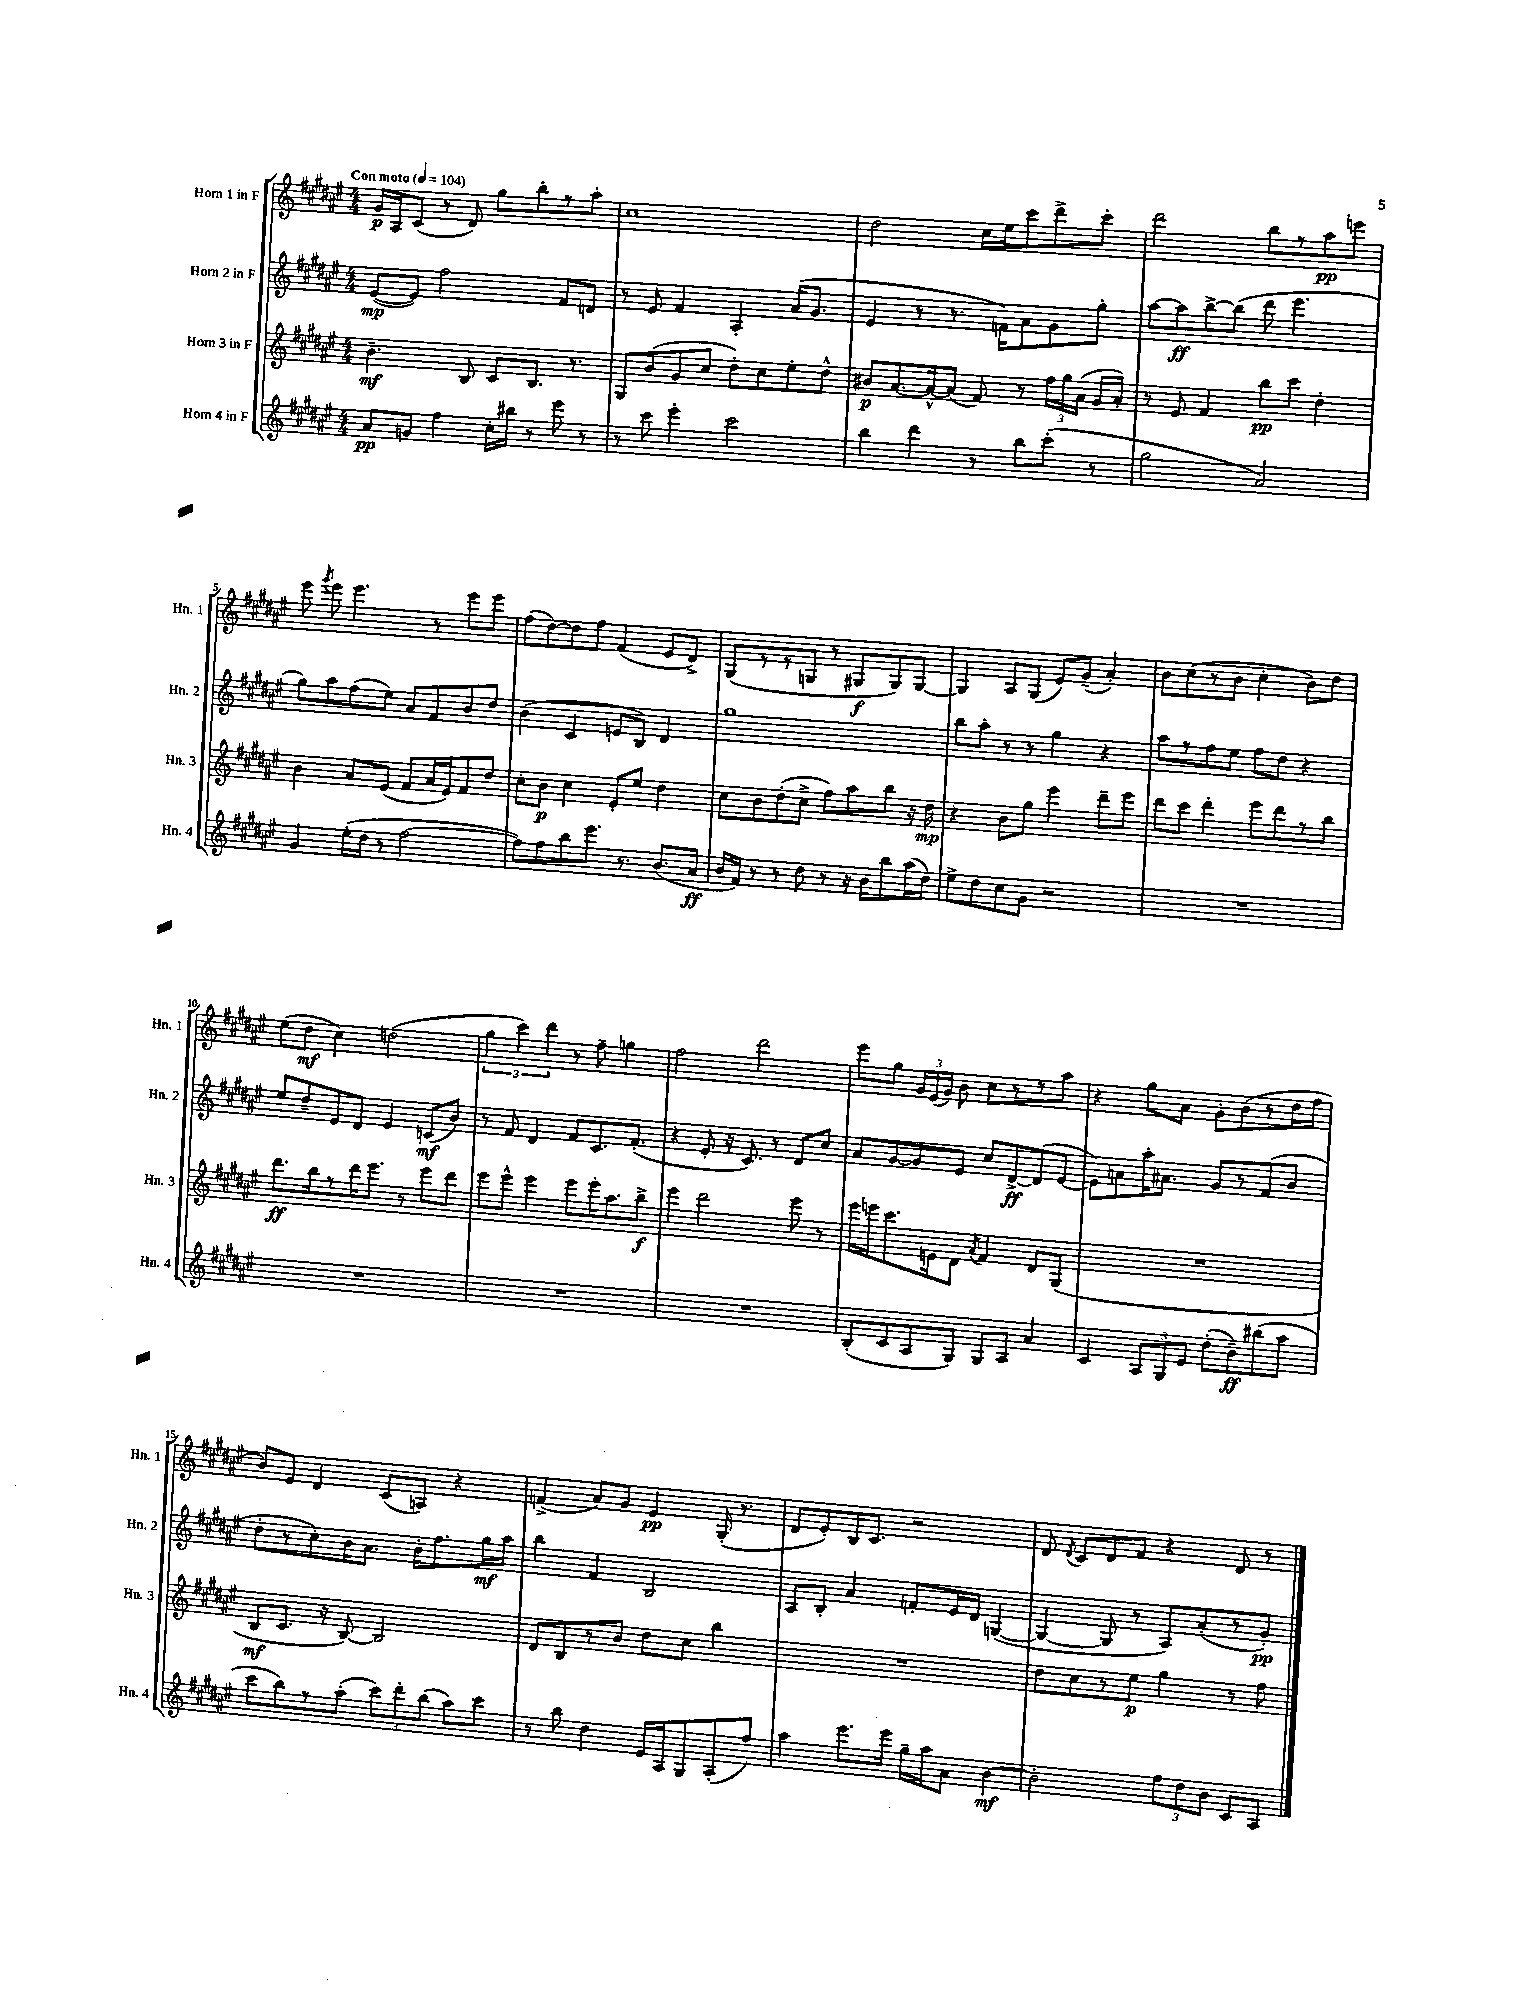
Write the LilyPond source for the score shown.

<<
\new StaffGroup <<
\new Staff = "s0" \with { instrumentName = "Horn 1 in F" shortInstrumentName = "Hn. 1" } {
    \clef treble \key fis \major \numericTimeSignature \time 4/4 \tempo "Con moto" 4 = 104
    \autoBeamOff gis'16[\p ais16 cis'8]( r8 dis'8) gis''8[ b''8-. r8 ais''8]-. |
    cis''1 |
    dis''2 cis''16[ eis''16 cis'''8 dis'''8-> cis'''8]-. |
    dis'''2 b''8[ r8 ais''8\pp e'''8] |
    eis'''8 \acciaccatura { gis'''8 } eis'''8 eis'''4. r8 eis'''8[ eis'''8] |
    fis''8[( dis''8~) dis''8 fis''8] fis'4( eis'8[ dis'8]->) |
    gis8[( r8 r8 g8] r8 gis8[\f gis8) gis8]~ |
    gis4 ais8[ gis8]( eis'8[) gis'8]--( ais'4-.) |
    b'8[ cis''8( r8 b'8] cis''4-. b'8[) dis''8] |
    eis''8[( dis''8]\mf cis''4) d''2( |
    \tuplet 3/2 { gis''4 cis'''4) dis'''4 } r8 fis''8-- g''4 |
    fis''2 dis'''2 |
    eis'''8[ gis''8] \tuplet 3/2 { gis'16[ eis'16( gis'16]) } b'8 cis''8[ r8 r8 ais''8] |
    r4 gis''8[ ais'8] gis'8[-. b'8( r8 dis''16 fis''16] |
    b'8[) eis'8] dis'4 cis'8[( a8]) r4 |
    f'4->( ais'8[) gis'8] eis'4\pp gis16-.( r8. |
    dis'8[ eis'8-.) b16 cis'8.] r2 |
    dis'8 \acciaccatura { dis'8 } cis'8[ dis'8 fis'8] r4 dis'8 r8 \bar "|." |
}
\new Staff = "s1" \with { instrumentName = "Horn 2 in F" shortInstrumentName = "Hn. 2" } {
    \clef treble \key fis \major \numericTimeSignature \time 4/4
    \autoBeamOff eis'8[~\mp( eis'8]) fis''2 fis'8[ d'8] |
    r8 eis'8 fis'4 ais4-. ais'16[( gis'8.] |
    eis'4 r8 r8. f'16[) ais'8 gis'8 gis''8]-. |
    ais''8[~ ais''8\ff b''8~-> b''8]( dis'''8 eis'''4. |
    gis''8[) ais''8 fis''8( eis''8]) ais'8[ fis'8 b'8 dis''8] |
    b'4( cis'4 e'8[ b8]) dis'4 |
    gis''1 |
    b''8[ ais''8]-. r8 r8 gis''4 r4 |
    ais''8[ r8 fis''8 eis''8] fis''8[ dis''8] r4 |
    eis''8[ dis''8-- eis'8 dis'8] eis'4 c'8[\mf( b'8]) |
    r8 fis'8 dis'4 fis'8[ cis'8. fis'8.]-.( |
    r4 eis'8-. r16 cis'8.) r8 dis'8[ cis''8] |
    ais'8[ gis'8~ gis'8 eis'8] cis''8[ dis'8~->\ff dis'8( eis'8]~ |
    eis'8[) a'8 ais''16-. ais'8.] gis'8[ r8 fis'8( b'8] |
    dis''8[-. r8 cis''8-.) b'16 ais'8.] b'16[-. fis''8. gis''16\mf ais''16] |
    b''4 fis'4 b2 |
    ais8[ b8]-. ais'4 f'8[-. eis'16 dis'16] g4~( |
    g4~ g8 r8 ais8[) ais'8-.( r8 gis'8]-.\pp) \bar "|." |
}
\new Staff = "s2" \with { instrumentName = "Horn 3 in F" shortInstrumentName = "Hn. 3" } {
    \clef treble \key fis \major \numericTimeSignature \time 4/4
    \autoBeamOff b'4.--\mf b8 cis'8[ b8.] r8. |
    gis8[ b'8( gis'8 cis''8] dis''8[-.) cis''8 eis''8-. dis''8]-^ |
    bis'8[\p ais'8.~ ais'16~-^ ais'8]( fis'8) r8 \tuplet 3/2 { fis''16[ gis''16 ais'16]( } gis'16[ ais'16]-.) |
    r8 eis'8 fis'4 b''8[\pp cis'''8] dis''4-. |
    b'4 ais'8[ eis'8]( fis'8[ ais'16 eis'16) fis'8 dis''8] |
    cis''8[-. b'8]\p cis''4 eis'8[-. eis''8] dis''4 |
    cis''8[ b'8 dis''8-.( cis''8]-> fis''8[) ais''8 b''8] r16 dis''16\mp |
    r4 b'8[ gis''8] eis'''4 dis'''8[-- eis'''8] |
    dis'''8[ cis'''8] dis'''4-. eis'''8[ dis'''8 r8 b''8] |
    dis'''8.[\ff b''16 r8 dis'''16 eis'''8.] r8 eis'''8[ dis'''8] |
    eis'''8[ eis'''8]-^ eis'''4 eis'''8[ eis'''16-. ais''8. b''8]->\f |
    eis'''4 dis'''2 eis'''8 r8 |
    eis'''16[ e'''16 cis'''8. e'16 dis'8] \acciaccatura { ais'8 } fis'4 dis'8[ gis8]( |
    R1 |
    b8[\mf cis'8.] r16 b8~) b2 |
    dis'8[ b8 r8 b'8] dis''8[ cis''8] b''4 |
    R1 |
    dis''8[ cis''8 r8 eis''8]\p gis''4 r8 fis''8 \bar "|." |
}
\new Staff = "s3" \with { instrumentName = "Horn 4 in F" shortInstrumentName = "Hn. 4" } {
    \clef treble \key fis \major \numericTimeSignature \time 4/4
    \autoBeamOff ais'8[\pp g'8] fis''4 cis''16[-. bis''16] r8 eis'''8 r8 |
    r8 cis'''8 eis'''4-. cis'''2 |
    b''4 dis'''4 r8 b''8[ cis'''8]-.( r8 |
    gis''2 ais'2) |
    gis'4 eis''16[-.( dis''16] r8 fis''2~ |
    fis''8[) fis''8 b''8 eis'''8.] r8. b'8.[( ais'16]\ff |
    b'16[ fis'16]) r8 r8 dis''8 r8 r16 b'16[ b''8 ais''16( dis''16]) |
    eis''8[-> dis''8 cis''8 gis'8] r2 |
    R1 |
    R1 |
    R1 |
    R1 |
    b8[-.( cis'8 ais8 gis8]) gis8[ ais8] ais'4 |
    cis'4 \tuplet 3/2 { ais8[ gis8 eis'8] } dis''8[-.( b'8--\ff) bis''8( ais''8] |
    cis'''8[ b''8) r8 ais''8]-.( \tuplet 3/2 { cis'''8[) dis'''8-. b''8]( } ais''8[) cis'''8] |
    r8 b''8 dis''4 eis'16[ ais16 gis8 ais8-.( fis''8]) |
    ais''4 eis'''8.[ eis'''16] gis''16[-- ais''16 ais'8] b'4~\mf |
    b'2-. \tuplet 3/2 { fis''8[ dis''8 b'8] } cis'8[ ais8] \bar "|." |
}
>>
>>
